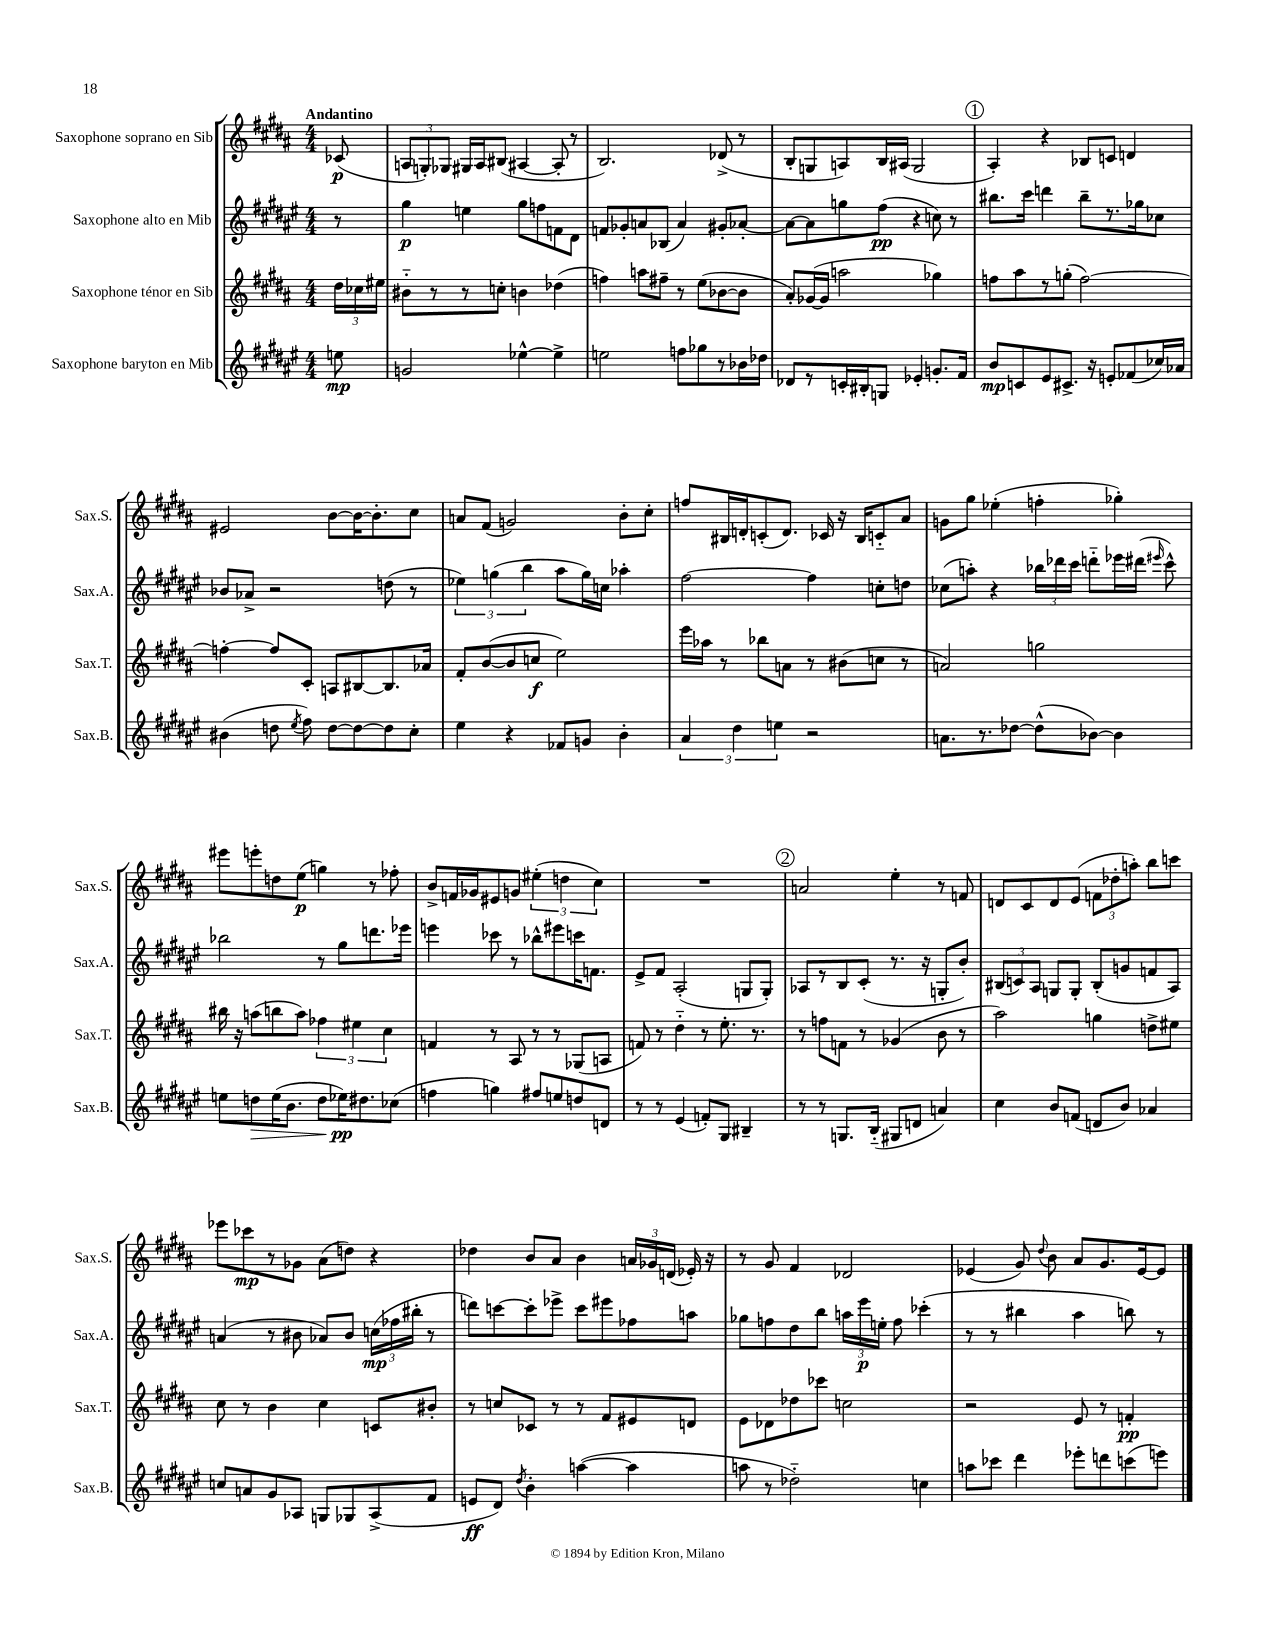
<<
\new StaffGroup <<
\new Staff = "s0" \with { instrumentName = "Saxophone soprano en Sib" shortInstrumentName = "Sax.S." } {
    \clef treble \key b \major \numericTimeSignature \time 4/4 \partial 8 \tempo "Andantino"
    \autoBeamOff ces'8\p( |
    \tuplet 3/2 { a8[ g8-.) ges8] } gis16[ a16 bis8]( ais4~ ais8-. r8 |
    b2.) des'8->( r8 |
    b8[-. g8 a8) b16 ais16]( g2 |
    \mark \markup { \circle "1" } ais4-.) r4 bes8[ c'8] d'4 |
    eis'2 b'8[~ b'16~ b'8.-. cis''8] |
    a'8[ fis'8]( g'2) b'8[-. cis''8]-. |
    f''8[ bis16 d'16-. c'8-.( d'8.]) ces'16 r16 bis16[ c'8-_ ais'8] |
    g'8[ gis''8] ees''4-.( f''4-. ges''4-.) |
    eis'''8[ e'''8-. d''8 e''8]\p( g''4) r8 fes''8-. |
    b'8[-> f'16 ges'16 eis'8 g'8] \tuplet 3/2 { eis''4-.( d''4 cis''4) } |
    R1 |
    \mark \markup { \circle "2" } a'2 e''4-. r8 f'8 |
    d'8[ cis'8 d'8 e'8]( \tuplet 3/2 { f'8[ des''8-. a''8]-.) } b''8[ c'''8] |
    ees'''8[ ces'''8\mp r8 ges'8] ais'8[( d''8]) r4 |
    des''4 b'8[ ais'8] b'4 \tuplet 3/2 { a'16[ ges'16 d'16]( } ees'16-.) r16 |
    r8 gis'8 fis'4 des'2 |
    ees'4( gis'8) \appoggiatura { dis''8 } b'8 ais'8[ gis'8. ees'16~ ees'8] \bar "|." |
}
\new Staff = "s1" \with { instrumentName = "Saxophone alto en Mib" shortInstrumentName = "Sax.A." } {
    \clef treble \key fis \major \numericTimeSignature \time 4/4 \partial 8
    \autoBeamOff r8 |
    gis''4\p e''4 gis''8[ f''8 f'8 dis'8] |
    f'8[ ges'8-. a'8 bes8]( a'4) gis'8[-. aes'8]~-. |
    aes'8[~ aes'8 g''8 fis''8]\pp( r4 c''8) r8 |
    \mark \markup { \circle "1" } bis''8.[ cis'''16] d'''4 bis''8[-- r8. ges''16 ces''8] |
    bes'8[ aes'8]-> r2 d''8( r8 |
    \tuplet 3/2 { ees''4) g''4( b''4 } ais''8[ g''16) c''16] aes''4-. |
    fis''2~ fis''4 c''8[-. d''8] |
    ces''8[( a''8]-.) r4 \tuplet 3/2 { bes''16[ des'''16 cis'''16] } d'''8[-_ ees'''16 dis'''16]( \grace { eis'''16 } cis'''8-^) |
    bes''2 r8 gis''8[ d'''8. ees'''16] |
    e'''4 ces'''8 r8 bes''8[-^ eis'''8 c'''16 f'8.] |
    eis'8[-> fis'8] ais2-.( g8[ g8]-.) |
    \mark \markup { \circle "2" } aes8[ r8 b8 cis'8]-.( r8. r16 g8[-. b'8]-.) |
    \tuplet 3/2 { bis8[( c'8) ais8] } g8[ g8]-. bis8[-.( g'8 f'8 ais8]) |
    a'4( r8 bis'8 aes'8[) bis'8] \tuplet 3/2 { c''16[\mp( fes''16 bis''16]-. } r8 |
    d'''8[) c'''8~ c'''8-. ees'''8]-> c'''8[ eis'''8 fes''8 a''8] |
    ges''8[ f''8 dis''8 b''8] \tuplet 3/2 { a''16[ eis'''16\p e''16]-. } f''8 ces'''4-.( |
    r8 r8 bis''4 ais''4 b''8) r8 \bar "|." |
}
\new Staff = "s2" \with { instrumentName = "Saxophone ténor en Sib" shortInstrumentName = "Sax.T." } {
    \clef treble \key b \major \numericTimeSignature \time 4/4 \partial 8
    \autoBeamOff \tuplet 3/2 { dis''16[ ces''16 eis''16] } |
    bis'8[-_ r8 r8 c''8]-. b'4 des''4( |
    f''4) a''8[ fis''8]-- r8 e''8[( bes'8~ bes'8] |
    ais'8[-.) ges'16~( ges'16] a''2 ges''4) |
    \mark \markup { \circle "1" } f''8[ ais''8 r8 g''8]-.( f''2~) |
    f''4~-. f''8[ cis'8]-. a8[ bis8~ bis8. aes'16] |
    fis'8[-. b'8~( b'8 c''8]\f e''2) |
    e'''16[ aes''16] r8 bes''8[ a'8] r8 bis'8[( c''8] r8 |
    a'2) g''2 |
    bis''16 r16 a''8[( b''8 a''8]) \tuplet 3/2 { fes''4 eis''4 cis''4 } |
    f'4 r8 ais8 r8 r8 ges8[( a8] |
    f'8) r8 dis''4-_ r8 e''8.-. r8. |
    \mark \markup { \circle "2" } r8 f''8[ f'8] r8 ges'4( b'8 r8 |
    ais''2) g''4 d''8[-> eis''8] |
    cis''8 r8 b'4 cis''4 c'8[ bis'8]-. |
    r8 c''8[ ces'8] r8 r8 fis'8[ eis'8 d'8] |
    e'8[ des'8 des''8 ces'''8] c''2 |
    r2 e'8 r8 f'4-.\pp \bar "|." |
}
\new Staff = "s3" \with { instrumentName = "Saxophone baryton en Mib" shortInstrumentName = "Sax.B." } {
    \clef treble \key fis \major \numericTimeSignature \time 4/4 \partial 8
    \autoBeamOff e''8\mp |
    g'2 ees''4~-^ ees''4-> |
    e''2 f''8[ ges''8 r8 bes'16 des''16] |
    des'8[ r8 c'16-. bis16-. g8] ees'4-. g'8.[-. fis'16] |
    \mark \markup { \circle "1" } b'8[\mp c'8 eis'8 cis'8.]-> r16 e'8[-. fes'8( ces''16) aes'16] |
    bis'4( d''8 \acciaccatura { eis''8 } fis''8) d''8[~ d''8~ d''8 cis''8]-. |
    eis''4 r4 fes'8[ g'8] b'4-. |
    \tuplet 3/2 { ais'4 dis''4 e''4 } r2 |
    a'8.[ r8. des''8]~ des''8[-^( bes'8]~) bes'4 |
    e''8[ d''8\> e''16( b'8.] d''8[ ees''16\pp\!) dis''8. ces''8]( |
    f''4 g''4) fis''8[ e''8 d''8 d'8] |
    r8 r8 eis'4( f'8[-.) gis8] bis4-- |
    \mark \markup { \circle "2" } r8 r8 g8.[ b16]-_( gis8[ d'8] a'4) |
    cis''4 b'8[ f'8]( d'8[ b'8]) aes'4 |
    c''8[ a'8 gis'8 aes8] g8[ ges8 aes8->( fis'8] |
    e'8[\ff dis'8]) \acciaccatura { dis''8 } b'4-. a''4~( a''4 |
    a''8 r8 des''2-_) c''4 |
    a''8[ ces'''8] dis'''4 ees'''8[-. d'''8 c'''8( e'''8]) \bar "|." |
}
>>
>>
\layout { \context { \Score \remove "Bar_number_engraver" } }
